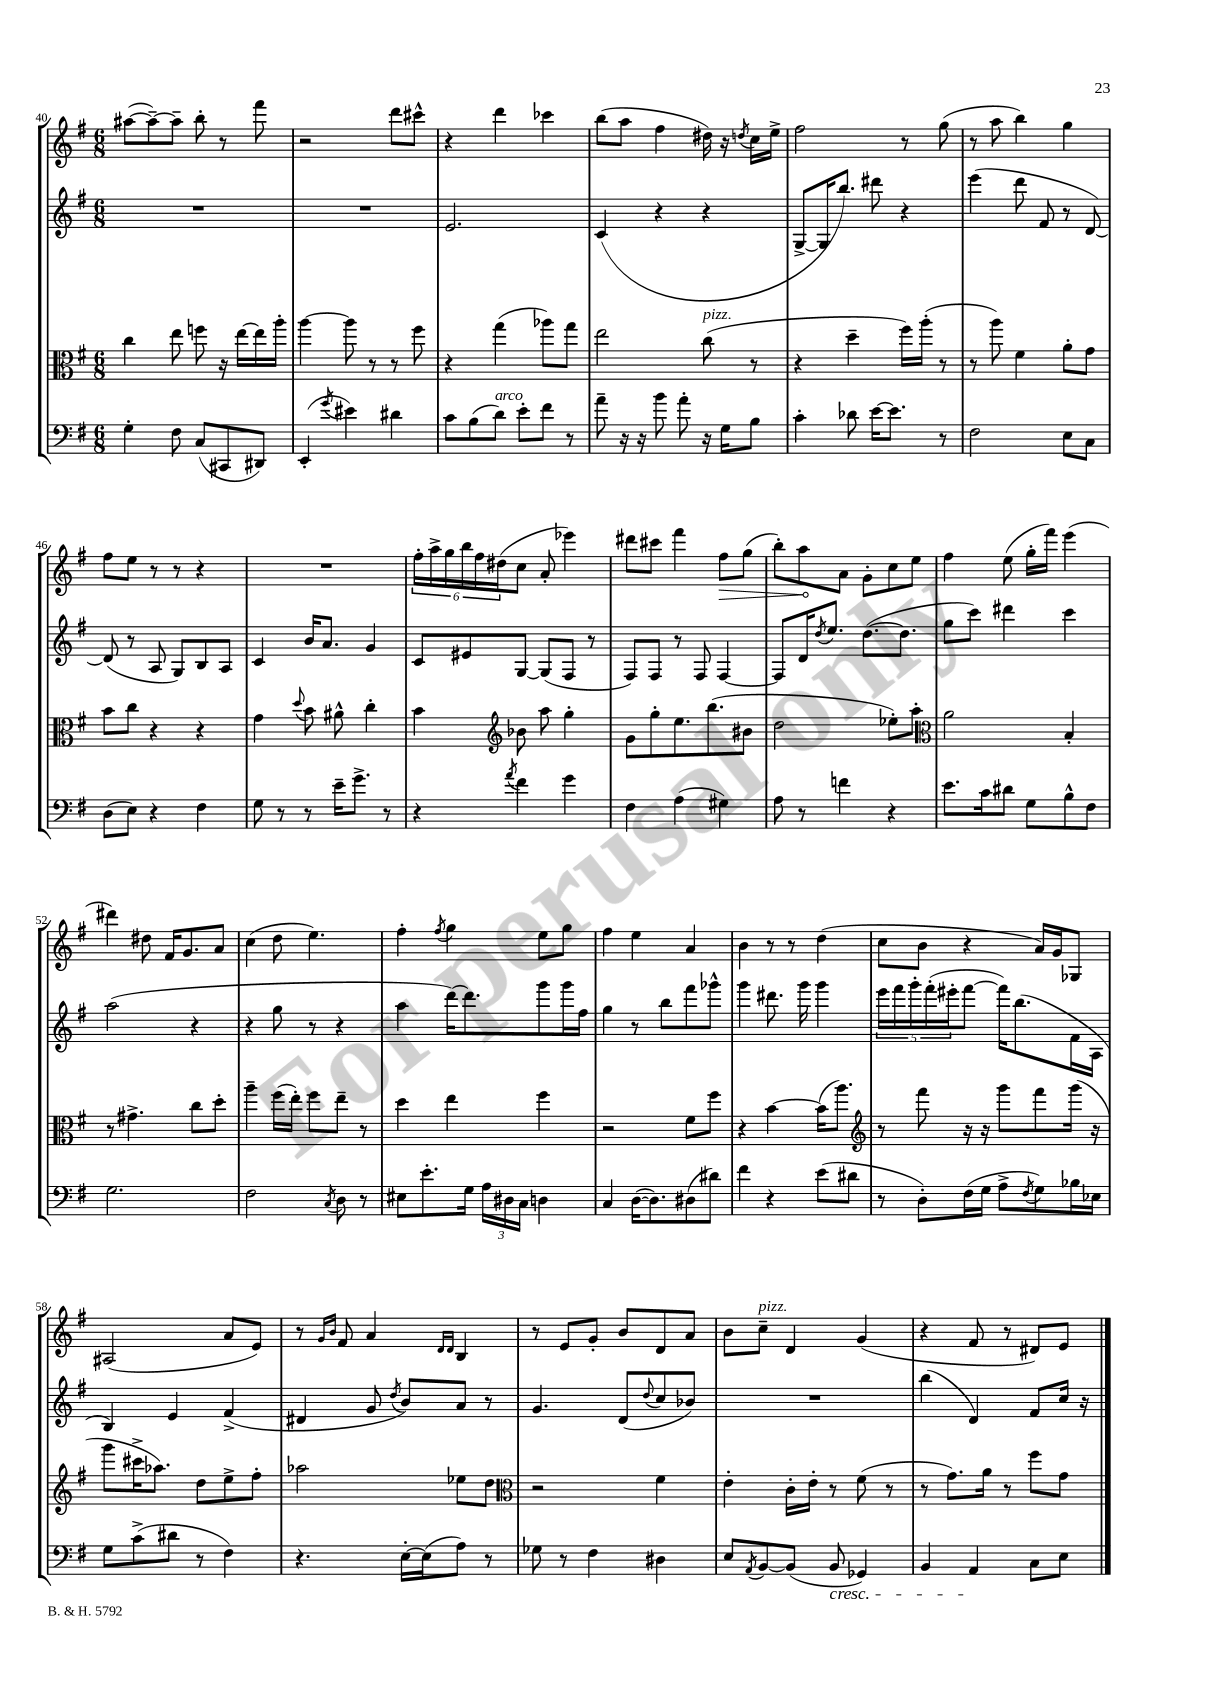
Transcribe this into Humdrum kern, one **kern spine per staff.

**kern	**kern	**kern	**kern
*staff4	*staff3	*staff2	*staff1
*clefF4	*clefC3	*clefG2	*clefG2
*k[f#]	*k[f#]	*k[f#]	*k[f#]
*M6/8	*M6/8	*M6/8	*M6/8
4G'	4cc	2.r	([8aa#
.	.	.	8aa#~_)
8F#	8ee	.	8aa#~]
(8C	8ff	.	8bb'
8CC#	16r	.	8r
.	[16ee	.	.
8DD#)	16ee]	.	8fff#
.	16aa'	.	.
=	=	=	=
(4EE'	[4aa	2.r	2r
8qg	.	.	.
4e#)	8aa]	.	.
.	8r	.	.
4d#	8r	.	8ddd
.	8ff#	.	8ccc#^^
=	=	=	=
8c	4r	2.e	4r
(8B	.	.	.
8d)	(4gg	.	4ddd
8e'	.	.	.
8f#	8aa-)	.	4ccc-
8r	8gg	.	.
=	=	=	=
8a~	2ee	(4c	(8bb
16r	.	.	8aa
16r	.	.	.
8b	.	4r	4ff#
8a'	.	.	.
16r	(8cc	4r	16dd#)
16G	.	.	16r
.	.	.	8qdd
8B	8r	.	16cc
.	.	.	16ee^
=	=	=	=
4c'	4r	[8G^	2ff#
.	.	16G]	.
.	.	8.bb)	.
8d-	4dd~	.	.
[16e	.	8ddd#	.
8.e]	.	.	.
.	16ff#)	4r	8r
.	(16aa'	.	.
8r	8r	.	(8gg
=	=	=	=
2F#	8r	(4eee	8r
.	8aa)	.	8aa
.	4f#	8ddd	4bb)
.	.	8f#	.
8E	8a'	8r	4gg
8C	8g	[8d)	.
=	=	=	=
(8D	8b	(8d]	8ff#
8E)	8cc	8r	8ee
4r	4r	8A	8r
.	.	8G)	8r
4F#	4r	8B	4r
.	.	8A	.
=	=	=	=
8G	4g	4c	2.r
8r	.	.	.
.	8qqdd	.	.
8r	8b	16b	.
.	.	8.a	.
16e~	8a#^^	.	.
8.g^	.	.	.
.	4cc'	4g	.
8r	.	.	.
=	=	=	=
4r	4b	8c	24ff#'
.	.	.	24aa^
.	.	.	24gg
.	.	8e#	24bb
.	.	.	24ff#
.	.	.	(24dd#
*	*clefG2	*	*
8qa	.	.	.
4f#	8b-	[8G	8cc
.	8aa	(8G]	8a'
4g	4gg'	8F#	4eee-)
.	.	8r	.
=	=	=	=
4F#	8g	8F#)	8ddd#
.	8gg'	8F#	8ccc#
(4A	8.ee	8r	4fff#
.	.	8F#	.
.	(8.bb	.	.
4G#)	.	[4F#	8ff#
.	8b#	.	(8gg
=	=	=	=
8A	2dd	8F#]	8bb')
8r	.	16d	8aa
.	.	8qdd	.
.	.	8.ee	.
4f	.	.	8a
.	.	([8.dd	8g'
4r	8ee-')	.	8cc
.	.	8.dd]	.
.	8aa'	.	8ee
=	=	=	=
*	*clefC3	*	*
8.e	2a	8gg	4ff#
.	.	8ccc)	.
16c	.	.	.
8d#	.	4ddd#	(8ee
8G	.	.	16gg'
.	.	.	16fff#)
8B^^	4B'	4ccc	(4eee
8F#	.	.	.
=	=	=	=
2.G	8r	(2aa	4ddd#)
.	4.g#^	.	.
.	.	.	8dd#
.	.	.	16f#
.	.	.	8.g
.	8cc	4r	.
.	8dd'	.	8a
=	=	=	=
2F#	4aa~	4r	(4cc
.	(16ff#	8gg	8dd
.	16ee')	.	.
.	8ff#	8r	4.ee)
8qC	.	.	.
8D	8ee~	4r	.
8r	8r	.	.
=	=	=	=
8E#	4dd	4aa	4ff#'
8.e'	.	.	.
.	.	.	8qff#
.	4ee	[16ddd)	4gg
16G	.	8.ddd]	.
24A	.	.	.
24D#	.	.	.
24C	.	.	.
4D	4ff#	8ggg	8ee
.	.	16ggg	8gg
.	.	16ff#	.
=	=	=	=
4C	2r	4gg	4ff#
([16D	.	8r	4ee
8.D])	.	.	.
.	.	8bb	.
(8D#	8f#	8fff#	4a
8d#)	8ff#	8ggg-^^	.
=	=	=	=
4f#	4r	4ggg	4b
4r	[4b	8.ddd#	8r
.	.	.	8r
.	.	16ggg	.
(8e	(16b]	4ggg	(4dd
.	8.aa)	.	.
8d#	.	.	.
=	=	=	=
*	*clefG2	*	*
8r	8r	20eee	8cc
.	.	20fff#	.
.	.	20ggg'	.
8D')	8fff#	.	8b
.	.	(20fff#'	.
.	.	20eee#'	.
(16F#	16r	[8fff#	4r
16G	16r	.	.
8A^	8ggg	16fff#])	.
.	.	(8.bb	.
8qF#	.	.	.
8G)	8fff#	.	16a)
.	.	.	16g
16B-	(16ggg	16f#	8G-
16E-	16r	16A	.
=	=	=	=
8G	8ggg	4B)	(2A#
(8c^	16ccc#^	.	.
.	8.aa-)	.	.
8d#	.	4e	.
8r	8dd	.	.
4F#)	8ee^	(4f#^	8a
.	8ff#'	.	8e)
=	=	=	=
4.r	2aa-	4d#	8r
.	.	.	16qqg
.	.	.	16qqb
.	.	.	8f#
.	.	8g	4a
.	.	8qdd	.
[16E'	.	8b)	.
(16E]	.	.	.
.	.	.	16qqd
.	.	.	16qqd
8A)	8ee-	8a	4B
8r	8dd	8r	.
=	=	=	=
*	*clefC3	*	*
8G-	2r	4.g	8r
8r	.	.	8e
4F#	.	.	8g'
.	.	(8d	8b
.	.	8qqdd	.
4D#	4f#	8cc	8d
.	.	8b-)	8a
=	=	=	=
8E	4e'	2.r	8b
8qAA	.	.	.
[8BB	.	.	8cc~
(8BB]	16c'	.	4d
.	16e'	.	.
8BB	8r	.	.
4GG-)	(8f#	.	(4g
.	8r	.	.
=	=	=	=
4BB	8r	(4bb	4r
.	8.g)	.	.
4AA	.	4d)	8f#
.	16a	.	.
.	8r	.	8r
8C	8ff#	8f#	8d#)
8E	8g	16cc	8e
.	.	16r	.
==	==	==	==
*-	*-	*-	*-
